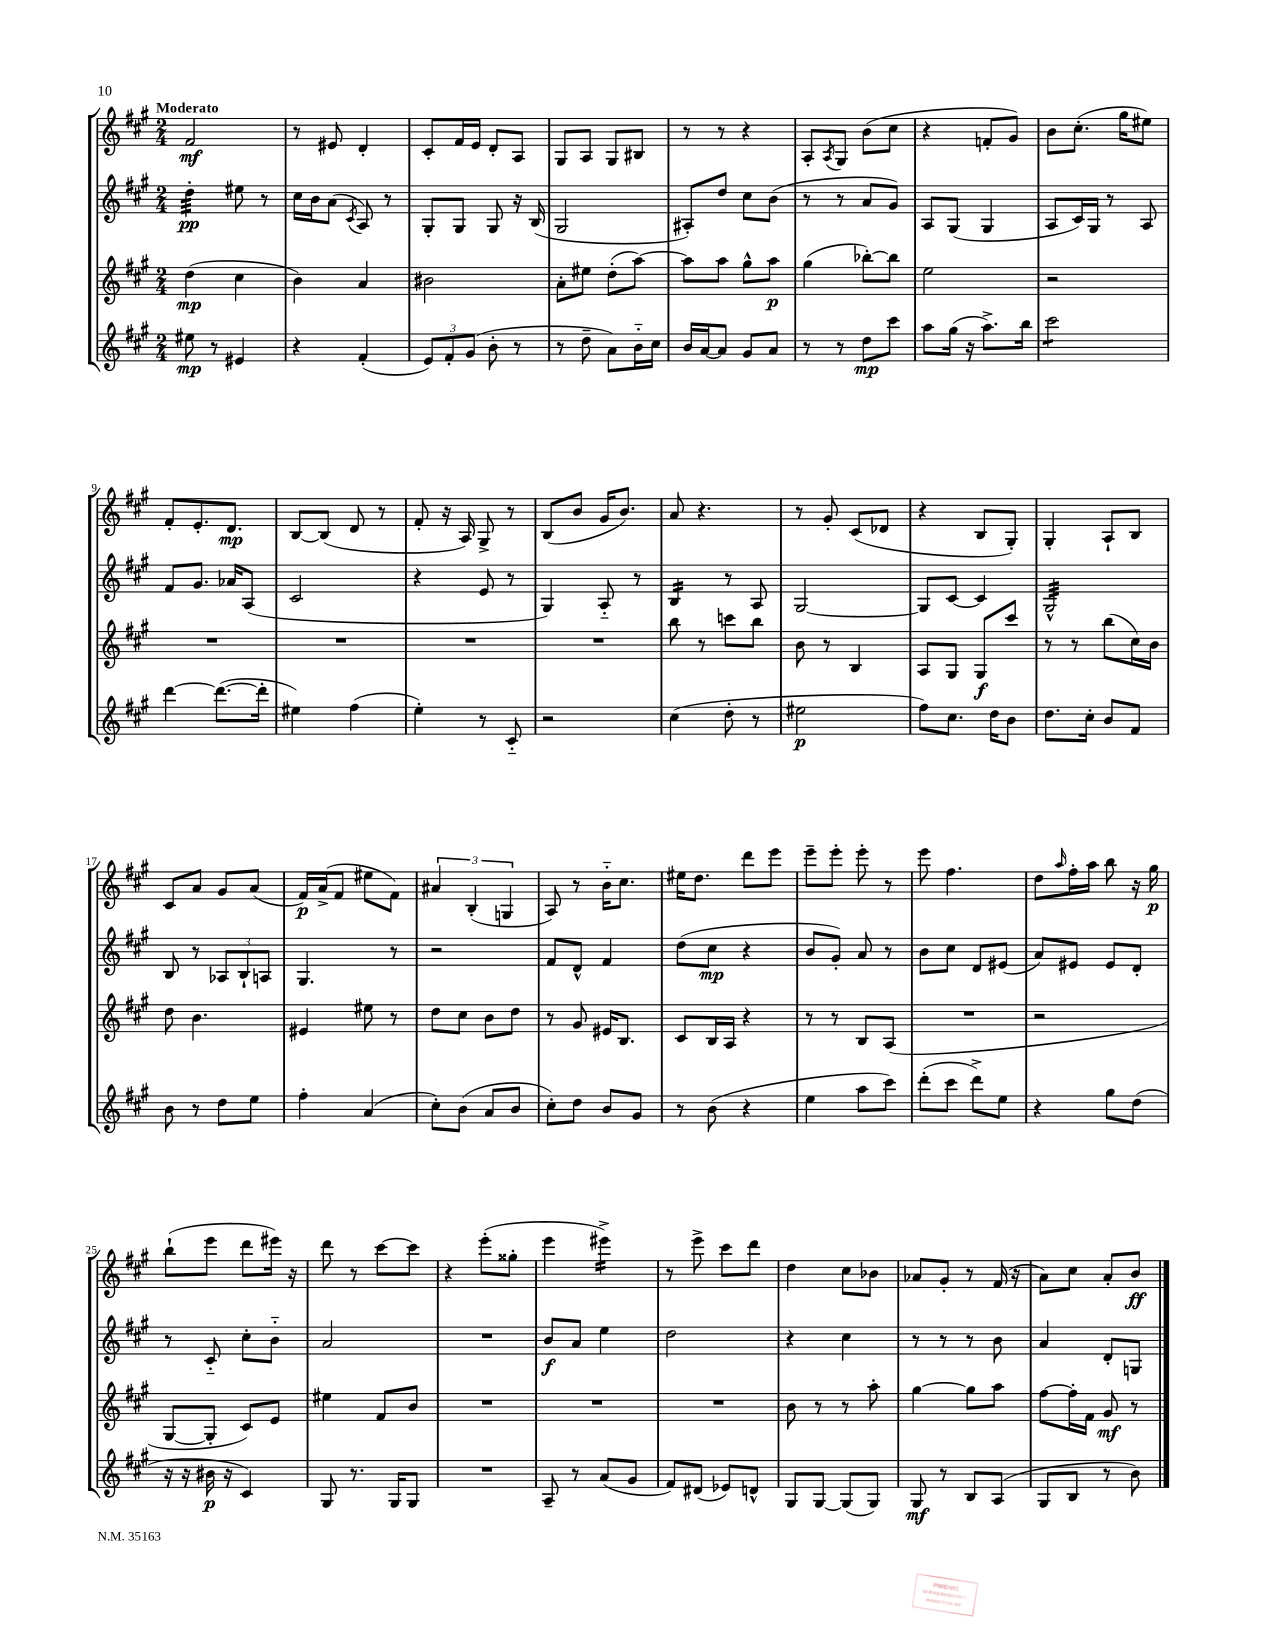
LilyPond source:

<<
\new StaffGroup <<
\new Staff = "s0" {
    \clef treble \key a \major \numericTimeSignature \time 2/4 \tempo "Moderato"
    fis'2\mf |
    r8 eis'8 d'4-. |
    cis'8-. fis'16 e'16 d'8-. a8 |
    gis8 a8 gis8 bis8 |
    r8 r8 r4 |
    a8-. \acciaccatura { a8 } gis8 b'8( cis''8 |
    r4 f'8-. gis'8) |
    b'8 cis''8.-.( gis''16 eis''8) |
    fis'8-. e'8.-. d'8.\mp |
    b8~ b8( d'8 r8 |
    fis'8-. r16 a16) gis8-> r8 |
    b8( b'8 gis'16 b'8.) |
    a'8 r4. |
    r8 gis'8-. cis'8( des'8 |
    r4 b8 gis8-.) |
    gis4-. a8-! b8 |
    cis'8 a'8 gis'8 a'8( |
    fis'16\p) a'16->( fis'8 eis''8 fis'8) |
    \tuplet 3/2 { ais'4 b4-.( g4 } |
    a8) r8 b'16-_ cis''8. |
    eis''16 d''8. d'''8 e'''8 |
    e'''8-- e'''8-. e'''8-. r8 |
    e'''8 fis''4. |
    d''8 \grace { a''16 } fis''16-. a''16 b''8 r16 gis''16\p |
    b''8-!( e'''8 d'''8 eis'''16) r16 |
    d'''8 r8 cis'''8~ cis'''8 |
    r4 e'''8-.( gisis''8-. |
    e'''4 eis'''4:16->) |
    r8 e'''8-> cis'''8 d'''8 |
    d''4 cis''8 bes'8 |
    aes'8 gis'8-. r8 fis'16( r16 |
    a'8) cis''8 a'8-. b'8\ff \bar "|." |
}
\new Staff = "s1" {
    \clef treble \key a \major \numericTimeSignature \time 2/4
    d''4:32-.\pp eis''8 r8 |
    cis''16 b'16 a'8( \acciaccatura { cis'8 } a8) r8 |
    gis8-. gis8 gis8 r16 b16( |
    gis2 |
    ais8-.) d''8 cis''8 b'8( |
    r8 r8 a'8 gis'8) |
    a8 gis8( gis4 |
    a8 cis'16) gis16 r8 a8 |
    fis'8 gis'8. aes'16 a8( |
    cis'2 |
    r4 e'8 r8 |
    gis4) a8-_ r8 |
    b4:16 r8 a8 |
    gis2~ |
    gis8 cis'8~ cis'4 |
    gis2:32-^ |
    b8 r8 \tuplet 3/2 { aes8 b8-! a8 } |
    gis4. r8 |
    r2 |
    fis'8 d'8-^ fis'4 |
    d''8( cis''8\mp r4 |
    b'8 gis'8-.) a'8 r8 |
    b'8 cis''8 d'8 eis'8( |
    a'8) eis'8 eis'8 d'8-. |
    r8 cis'8-_ cis''8-. b'8-_ |
    a'2 |
    R2 |
    b'8\f a'8 e''4 |
    d''2 |
    r4 cis''4 |
    r8 r8 r8 b'8 |
    a'4 d'8-. g8 \bar "|." |
}
\new Staff = "s2" {
    \clef treble \key a \major \numericTimeSignature \time 2/4
    d''4\mp( cis''4 |
    b'4) a'4 |
    bis'2 |
    a'8-. eis''8 d''8-.( a''8~) |
    a''8 a''8 gis''8-^ a''8\p |
    gis''4( bes''8~-.) bes''8 |
    e''2 |
    r2 |
    R2 |
    R2 |
    R2 |
    R2 |
    b''8 r8 c'''8 b''8 |
    b'8 r8 b4 |
    a8 gis8 gis8\f cis'''8 |
    r8 r8 b''8( cis''16) b'16 |
    d''8 b'4. |
    eis'4 eis''8 r8 |
    d''8 cis''8 b'8 d''8 |
    r8 gis'8 eis'16 b8. |
    cis'8 b16 a16 r4 |
    r8 r8 b8 a8( |
    R2 |
    r2 |
    gis8~ gis8-. cis'8) e'8 |
    eis''4 fis'8 b'8 |
    R2 |
    R2 |
    R2 |
    b'8 r8 r8 a''8-. |
    gis''4~ gis''8 a''8 |
    fis''8~ fis''16-. fis'16 gis'8\mf r8 \bar "|." |
}
\new Staff = "s3" {
    \clef treble \key a \major \numericTimeSignature \time 2/4
    eis''8\mp r8 eis'4 |
    r4 fis'4-.( |
    \tuplet 3/2 { e'8) fis'8-. gis'8( } b'8-. r8 |
    r8 d''8-- a'8) b'16-_ cis''16 |
    b'16 a'16~ a'8 gis'8 a'8 |
    r8 r8 d''8\mp cis'''8 |
    a''8 gis''16( r16 a''8.->) b''16 |
    cis'''2:8 |
    d'''4~ d'''8.~( d'''16-. |
    eis''4) fis''4( |
    e''4-.) r8 cis'8-_ |
    r2 |
    cis''4( d''8-. r8 |
    eis''2\p |
    fis''8) cis''8. d''16 b'8 |
    d''8. cis''16-. b'8 fis'8 |
    b'8 r8 d''8 e''8 |
    fis''4-. a'4( |
    cis''8-.) b'8( a'8 b'8 |
    cis''8-.) d''8 b'8 gis'8 |
    r8 b'8( r4 |
    e''4 a''8 cis'''8) |
    d'''8-.( cis'''8 d'''8->) e''8 |
    r4 gis''8 d''8( |
    r16 r16 bis'16\p r16 cis'4) |
    gis8 r8. gis16 gis8 |
    R2 |
    a8-- r8 a'8( gis'8 |
    fis'8) dis'8( ees'8) d'8-^ |
    gis8 gis8~ gis8( gis8) |
    gis8\mf r8 b8 a8( |
    gis8 b8 r8 b'8) \bar "|." |
}
>>
>>
